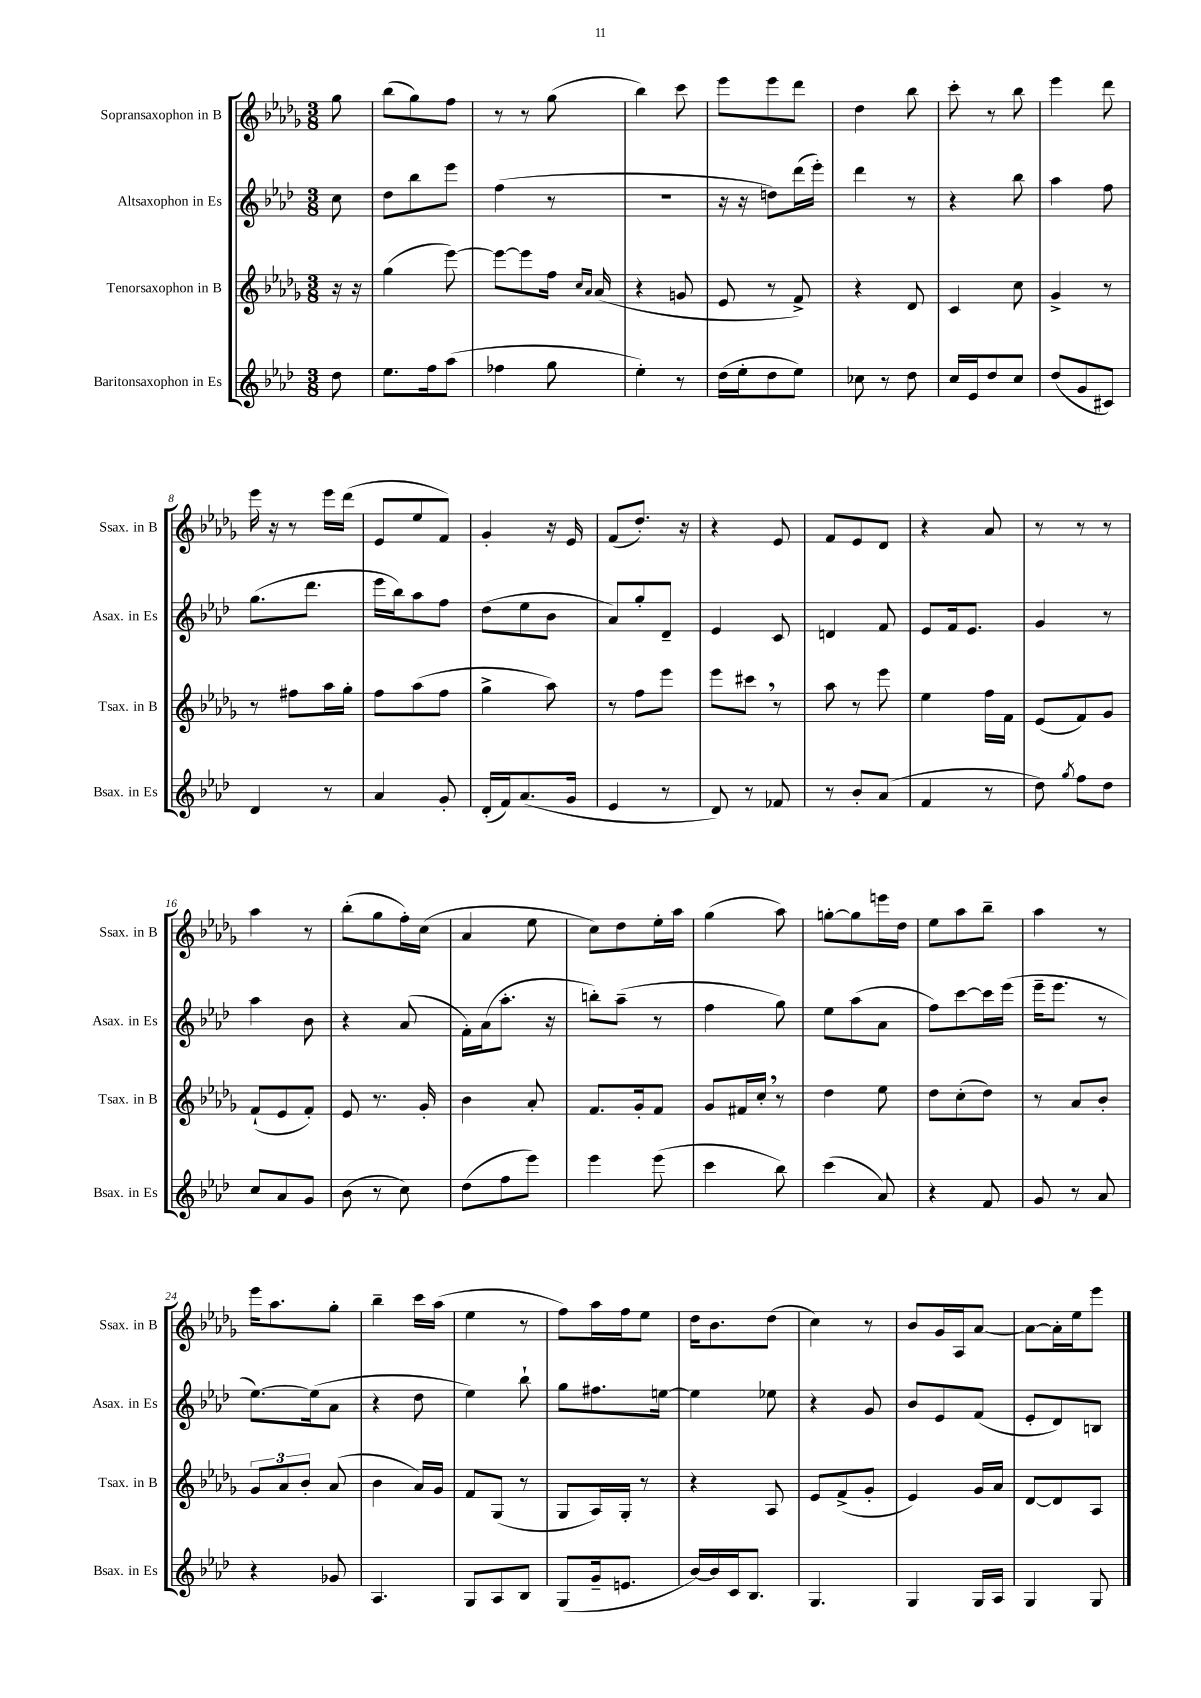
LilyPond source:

<<
\new StaffGroup <<
\new Staff = "s0" \with { instrumentName = "Sopransaxophon in B" shortInstrumentName = "Ssax. in B" } {
    \clef treble \key des \major \numericTimeSignature \time 3/8 \partial 8
    \autoBeamOff ges''8 |
    bes''8[( ges''8) f''8] |
    r8 r8 ges''8( |
    bes''4) c'''8 |
    ees'''8[ ees'''8 des'''8] |
    des''4 bes''8 |
    c'''8-. r8 bes''8 |
    ees'''4 des'''8 |
    ees'''16 r16 r8 ees'''16[ des'''16]( |
    ees'8[ ees''8 f'8]) |
    ges'4-. r16 ees'16 |
    f'8[( des''8.]-.) r16 |
    r4 ees'8 |
    f'8[ ees'8 des'8] |
    r4 aes'8 |
    r8 r8 r8 |
    aes''4 r8 |
    bes''8[-.( ges''8 f''16-.) c''16]( |
    aes'4 ees''8 |
    c''8[) des''8 ees''16-. aes''16] |
    ges''4( aes''8) |
    g''8[~-. g''8 e'''16 des''16] |
    ees''8[ aes''8 bes''8]-- |
    aes''4 r8 |
    ees'''16[ aes''8. ges''8]-. |
    bes''4-- c'''16[ aes''16]( |
    ees''4 r8 |
    f''8[) aes''16 f''16 ees''8] |
    des''16[ bes'8. des''8]( |
    c''4) r8 |
    bes'8[ ges'16 aes16 aes'8]~ |
    aes'8[~ aes'16-. ees''16 ees'''8] \bar "|." |
}
\new Staff = "s1" \with { instrumentName = "Altsaxophon in Es" shortInstrumentName = "Asax. in Es" } {
    \clef treble \key aes \major \numericTimeSignature \time 3/8 \partial 8
    \autoBeamOff c''8 |
    des''8[ bes''8 ees'''8] |
    f''4( r8 |
    R4. |
    r16 r16 d''8[) des'''16( ees'''16]-.) |
    des'''4 r8 |
    r4 bes''8 |
    aes''4 f''8 |
    g''8.[( des'''8.] |
    ees'''16[ bes''16) aes''8 f''8] |
    des''8[( ees''8 bes'8] |
    aes'8[) g''8-. des'8]-- |
    ees'4 c'8 |
    d'4 f'8 |
    ees'8[ f'16 ees'8.] |
    g'4 r8 |
    aes''4 bes'8 |
    r4 aes'8( |
    f'16[-.) aes'16( aes''8.]-. r16 |
    b''8[-.) aes''8]--( r8 |
    f''4 g''8) |
    ees''8[ aes''8( aes'8] |
    f''8[) c'''8~ c'''16 ees'''16]( |
    ees'''16[-- ees'''8.] r8 |
    ees''8.[~) ees''16( aes'8] |
    r4 des''8 |
    ees''4) bes''8-! |
    g''8[ fis''8. e''16]~ |
    e''4 ees''8 |
    r4 g'8 |
    bes'8[ ees'8 f'8]( |
    ees'8[-. des'8) b8] \bar "|." |
}
\new Staff = "s2" \with { instrumentName = "Tenorsaxophon in B" shortInstrumentName = "Tsax. in B" } {
    \clef treble \key des \major \numericTimeSignature \time 3/8 \partial 8
    \autoBeamOff r16 r16 |
    ges''4( ees'''8~) |
    ees'''8[~ ees'''8 f''16] \grace { c''16[ aes'16] } aes'16( |
    r4 g'8 |
    ees'8 r8 f'8->) |
    r4 des'8 |
    c'4 c''8 |
    ges'4-> r8 |
    r8 fis''8[ aes''16 ges''16]-. |
    f''8[ aes''8( f''8] |
    ges''4-> aes''8) |
    r8 f''8[ ees'''8] |
    ees'''8[ cis'''8] \breathe r8 |
    aes''8 r8 ees'''8 |
    ees''4 f''16[ f'16] |
    ees'8[( f'8) ges'8] |
    f'8[-!( ees'8 f'8]-.) |
    ees'8 r8. ges'16-. |
    bes'4 aes'8-. |
    f'8.[ ges'16-. f'8] |
    ges'8[ fis'16 c''16]-. \breathe r8 |
    des''4 ees''8 |
    des''8[ c''8-.( des''8]) |
    r8 aes'8[ bes'8]-. |
    \tuplet 3/2 { ges'8[ aes'8 bes'8]-. } aes'8( |
    bes'4 aes'16[) ges'16] |
    f'8[ ges8]( r8 |
    ges8[ aes16) ges16]-. r8 |
    r4 aes8 |
    ees'8[ f'8->( ges'8]-. |
    ees'4) ges'16[ aes'16] |
    des'8[~ des'8 aes8] \bar "|." |
}
\new Staff = "s3" \with { instrumentName = "Baritonsaxophon in Es" shortInstrumentName = "Bsax. in Es" } {
    \clef treble \key aes \major \numericTimeSignature \time 3/8 \partial 8
    \autoBeamOff des''8 |
    ees''8.[ f''16 aes''8]( |
    fes''4 g''8 |
    ees''4-.) r8 |
    des''16[( ees''16-. des''8 ees''8]) |
    ces''8 r8 des''8 |
    c''16[ ees'16 des''8 c''8] |
    des''8[( g'8 cis'8]) |
    des'4 r8 |
    aes'4 g'8-. |
    des'16[-.( f'16) aes'8.( g'16] |
    ees'4 r8 |
    des'8) r8 fes'8 |
    r8 bes'8[-. aes'8]( |
    f'4 r8 |
    des''8) \acciaccatura { g''8 } f''8[ des''8] |
    c''8[ aes'8 g'8] |
    bes'8( r8 c''8) |
    des''8[( f''8 ees'''8]) |
    ees'''4 ees'''8( |
    c'''4 bes''8) |
    c'''4( aes'8) |
    r4 f'8 |
    g'8 r8 aes'8 |
    r4 ges'8 |
    aes4. |
    g8[ aes8 bes8] |
    g8[( g'16-- e'8.] |
    bes'16[~) bes'16 c'16 bes8.] |
    g4. |
    g4 g16[ aes16] |
    g4 g8 \bar "|." |
}
>>
>>
